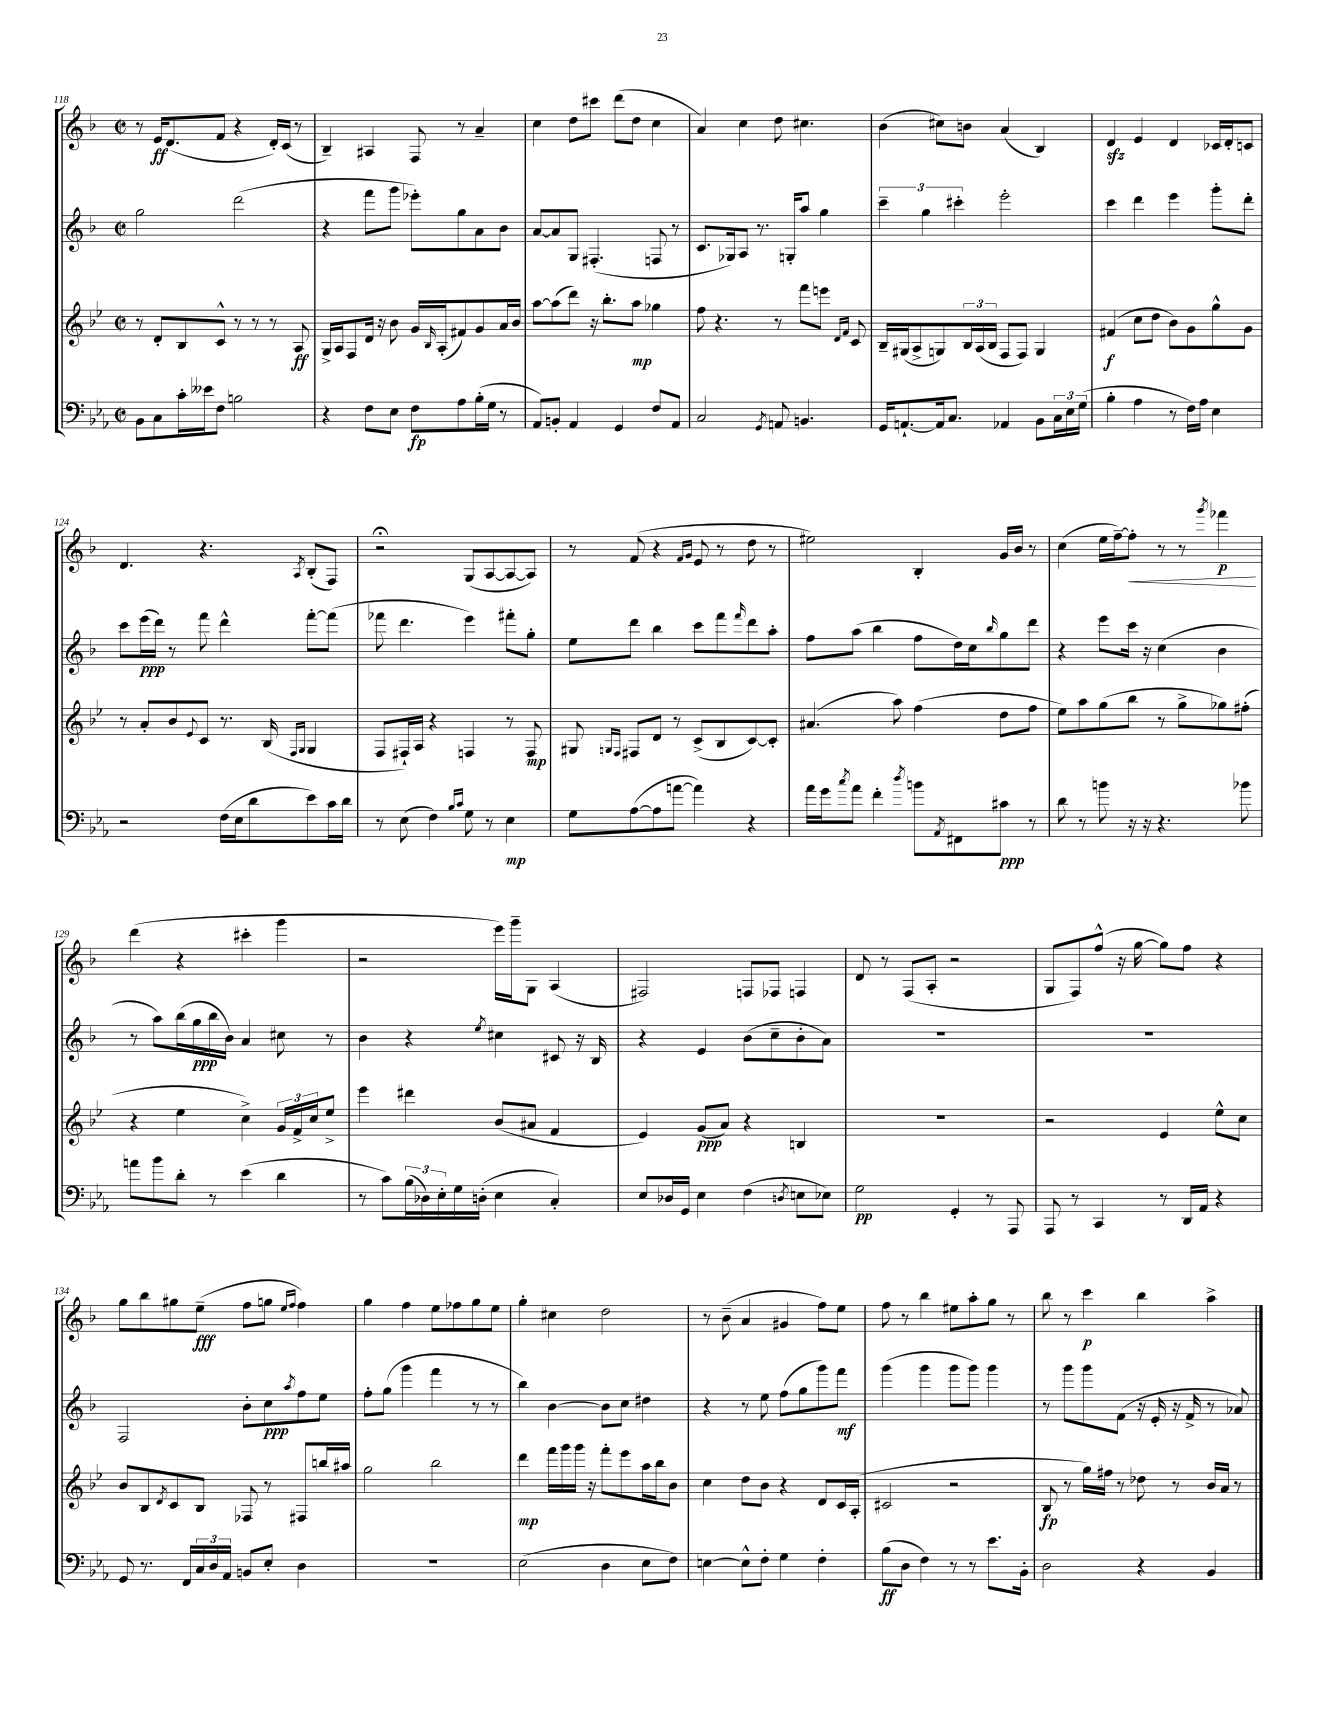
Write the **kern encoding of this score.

**kern	**kern	**kern	**kern
*staff4	*staff3	*staff2	*staff1
*clefF4	*clefG2	*clefG2	*clefG2
*k[b-e-a-]	*k[b-e-]	*k[b-]	*k[b-]
*M2/2	*M2/2	*M2/2	*M2/2
*met(c|)	*met(c|)	*met(c|)	*met(c|)
8BB-	8r	2gg	8r
8C	8d'	.	16e
.	.	.	(8.d
16c'	8B-	.	.
16e--	.	.	.
8F	8c^^	.	8f
2B	8r	(2ddd	4r
.	8r	.	.
.	8r	.	16d')
.	.	.	(16c
.	8A	.	8r
=	=	=	=
4r	16G^	4r	4B-~)
.	16A	.	.
.	8F	.	.
8F	16d	8fff	4A#
.	16r	.	.
8E-	8b-	8ggg	.
8F	16g	8eee-')	8F
.	16qqB-	.	.
.	(16A'	.	.
8A-	8f#)	8gg	8r
(16B-'	8g	8a	4a~
16G	.	.	.
8r	16a	8b-	.
.	16b-	.	.
=	=	=	=
8AA-)	[8aa	[8a	4cc
8BB'	(8aa]	8a]	.
4AA-	8ddd)	8G	8dd
.	16r	(4.F#'	8ccc#
.	8.bb-'	.	.
4GG	.	.	(8ddd
.	8aa	.	8dd
8F	4gg-	8F	4cc
8AA-	.	8r	.
=	=	=	=
2C	8ff	8.c	4a)
.	4.r	.	.
.	.	16G-)	.
.	.	8A	4cc
.	.	8.r	.
8qGG	.	.	.
8AA	8r	.	8dd
.	.	16G'	.
4.BB	8fff	8aa	4.cc#
.	8eee	4gg	.
.	16qqd	.	.
.	16qqf	.	.
.	8c	.	.
=	=	=	=
16GG	16B-~	6ccc~	(4b-
[8.AA`	(16G#	.	.
.	8A^	.	.
.	.	6gg	.
16AA]	8G)	.	8cc#)
8.C	.	.	.
.	.	6ccc#'	.
.	24B-	.	8b
.	(24A	.	.
.	24B-	.	.
4AA-	8F	2eee'	(4a
.	8F)	.	.
8BB-	4G	.	4B-)
24C	.	.	.
24E-	.	.	.
(24G	.	.	.
=	=	=	=
4B-'	(4f#	4ccc	4d
4A-	8cc	4ddd	4e
.	8dd	.	.
8r	8b-)	4eee	4d
16F)	8g	.	.
16A-	.	.	.
4E-	8gg^^	8ggg'	16c-
.	.	.	16d'
.	8g	8ddd'	8c
=	=	=	=
2r	8r	8ccc	4.d
.	8a'	(16eee	.
.	.	16ddd)	.
.	8b-	8r	.
.	8qqe-	.	.
.	8c	8fff	4.r
(16F	8.r	4ddd^^	.
16E-	.	.	.
8d	.	.	.
.	(16B-	.	.
.	16qqF	.	.
.	16qqG	.	8qA
8e-)	4G	[8fff'	(8B-'
16c	.	(8fff]	8F)
16d	.	.	.
=	=	=	=
8r	8F	8fff-	2r;
(8E-	16F#`)	4.ddd	.
.	16A	.	.
4F)	4r	.	.
16qqB-	.	.	.
16qqc	.	.	.
8G	4F	4eee)	(8G
8r	.	.	[8A
4E-	8r	8fff#'	8A_
.	8F	8gg'	8A])
=	=	=	=
8G	8G#	8ee	8r
.	16qqG	.	.
.	16qqF	.	.
([8A-	8F#	8ddd	(8f
8A-]	8d	4bb-	4r
[8a	8r	.	.
.	.	.	16qqf
.	.	.	16qqg
4a])	(8c^	8ccc	8e
.	8B-	8fff	8r
.	.	16qqfff	.
4r	[8c)	8ddd	8dd
.	8c']	8aa'	8r
=	=	=	=
16a-	(4.a#	8ff	2ee#)
16g	.	.	.
8qcc	.	.	.
8a-	.	(8aa	.
4f'	.	4bb-	.
.	8aa)	.	.
8qdd	.	.	.
8b	(4ff	8ff	4B-'
8qAA-	.	.	.
8FF#	.	16dd)	.
.	.	16cc	.
.	.	16qqbb-	.
8c#	8dd	8gg	16g
.	.	.	16b-
8r	8ff	8ddd	8r
=	=	=	=
8d	8ee-)	4r	(4cc
8r	8aa	.	.
8b	(8gg	8eee	16ee
.	.	.	[16ff~)
16r	8bb-	16ccc	8ff']
16r	.	16r	.
4.r	8r	(4cc	8r
.	8gg^	.	8r
.	.	.	8qggg
.	8gg-)	4b-	4fff-
8b-	(8ff#'	.	.
=	=	=	=
8a	4r	8r	(4ddd
8b-	.	8aa)	.
8d'	4ee-	(16bb-	4r
.	.	16gg	.
8r	.	16bb-	.
.	.	16b-)	.
(4e-	4cc^)	4a	4ccc#'
4d	24g	8cc#	4ggg
.	24f^	.	.
.	24cc	.	.
.	8ee-^	8r	.
=	=	=	=
8r	4eee-	4b-	2r
8c)	.	.	.
(24B-	4ddd#	4r	.
24D-)	.	.	.
24E-'	.	.	.
16G	.	.	.
(16D'	.	.	.
.	.	8qee	.
4E-	(8b-	4cc#	16eee)
.	.	.	16ggg~
.	8a#	.	8G
4C')	4f	8c#	(4A
.	.	16r	.
.	.	16B-	.
=	=	=	=
8E-	4e-)	4r	2F#)
16D-	.	.	.
16GG	.	.	.
4E-	(8g	4e	.
.	8a)	.	.
(4F	4r	(8b-	8F
.	.	8cc~	8F-
8qD	.	.	.
8E	4B	8b-'	4F
8E-)	.	8a)	.
=	=	=	=
2G	1r	1r	8d
.	.	.	8r
.	.	.	(8F
.	.	.	8A'
4GG'	.	.	2r
8r	.	.	.
8AAA-	.	.	.
=	=	=	=
8AAA-	2r	1r	8G
8r	.	.	8F)
4CC	.	.	(8ff^^
.	.	.	16r
.	.	.	[16gg
8r	4e-	.	8gg])
16DD	.	.	8ff
16AA-	.	.	.
4r	8ee-^^	.	4r
.	8cc	.	.
=	=	=	=
8GG	8b-	2F	8gg
8.r	8B-	.	8bb-
.	8qd	.	.
.	8c	.	8gg#
16FF	.	.	.
24C	8B-	.	(8ee~
24D	.	.	.
24AA-	.	.	.
8BB	8F-	8b-'	8ff
8E-'	8r	8cc	8gg
.	.	.	16qqee
.	.	8qaa	16qqff
4D	8F#	8ff	4ff)
.	16bb	8ee	.
.	16aa#	.	.
=	=	=	=
1r	2gg	8ff'	4gg
.	.	(8gg	.
.	.	4ggg	4ff
.	2bb-	4fff	8ee
.	.	.	8ff-
.	.	8r	8gg
.	.	8r	8ee
=	=	=	=
(2E-	4ddd	4bb-)	4gg'
.	16fff	[4b-	4cc#
.	16ggg	.	.
.	16ggg	.	.
.	16r	.	.
4D	8fff'	8b-]	2dd
.	8eee-	8cc	.
8E-	16aa	4dd#	.
.	16bb-	.	.
8F)	8b-	.	.
=	=	=	=
[4E	4cc	4r	8r
.	.	.	(8b-~
8E^^]	8dd	8r	4a
8F'	8b-	8ee	.
4G	4r	(8ff	4g#
.	.	8gg	.
4F'	8d	8ggg)	8ff)
.	16c	8fff	8ee
.	(16A'	.	.
=	=	=	=
(8B-	2c#	(4ggg	8ff
8D	.	.	8r
4F)	.	4ggg	4bb-
8r	2r	8ggg	8ee#
8r	.	8ggg)	8aa'
8.e-	.	4ggg	8gg
.	.	.	8r
16BB-'	.	.	.
=	=	=	=
2D	8B-	8r	8bb-
.	8r	8ggg	8r
.	16gg)	8ggg	4ccc
.	16ff#	.	.
.	8r	(8f	.
4r	8dd-	16r	4bb-
.	.	16e'	.
.	8r	16r	.
.	.	16f^	.
4BB-	16b-	8r	4aa^
.	16a	.	.
.	8r	8a-)	.
==	==	==	==
*-	*-	*-	*-
